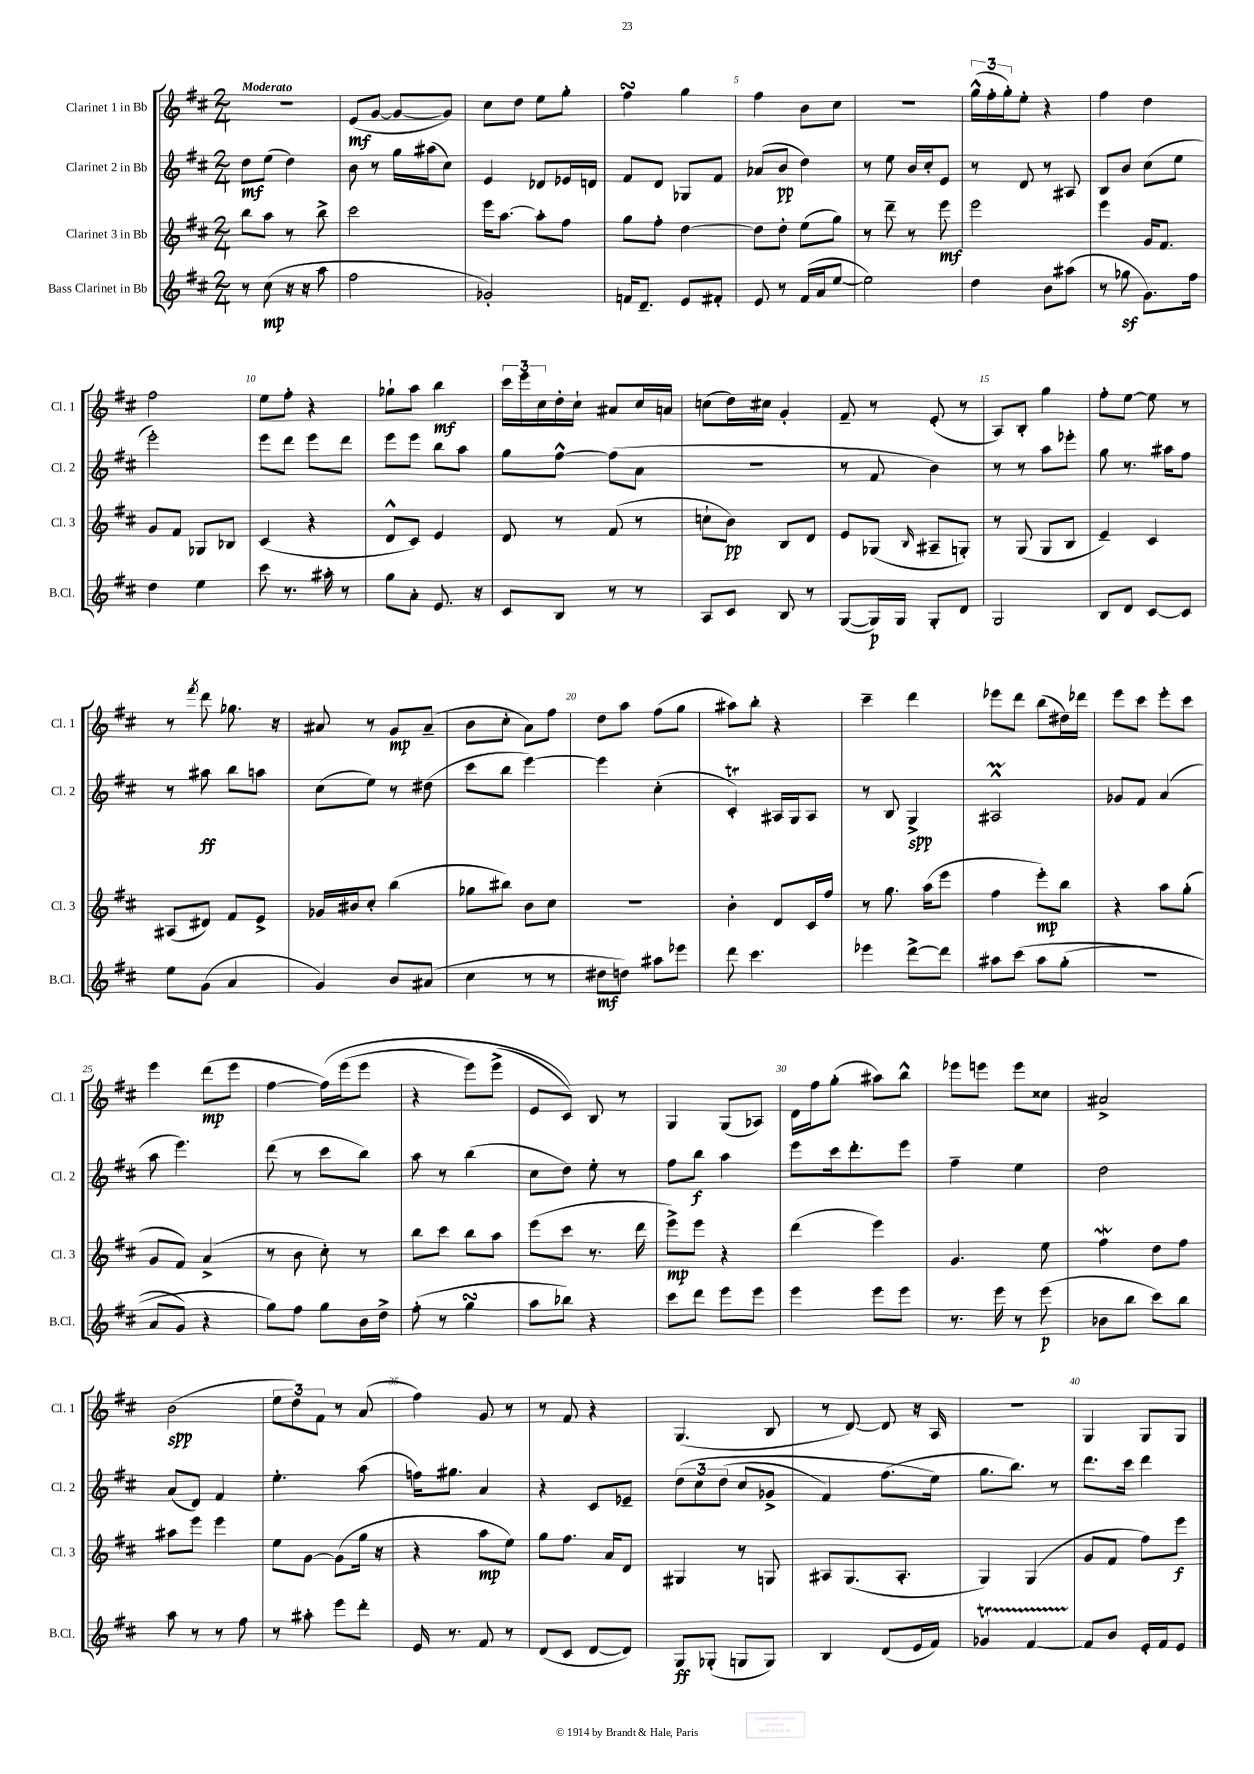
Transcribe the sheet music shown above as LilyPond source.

<<
\new StaffGroup <<
\new Staff = "s0" \with { instrumentName = "Clarinet 1 in Bb" shortInstrumentName = "Cl. 1" } {
    \clef treble \key d \major \numericTimeSignature \time 2/4 \tempo "Moderato"
    r2 |
    e'8\mf( g'8~ g'8~ g'8) |
    cis''8 d''8 e''8 g''8-. |
    fis''4\turn g''4 |
    fis''4 b'8 cis''8 |
    R2 |
    \tuplet 3/2 { g''16-^( fis''16-. g''16-.) } e''8-. r4 |
    fis''4 d''4 |
    fis''2 |
    e''8 fis''8-. r4 |
    ges''8-! a''8 b''4\mf |
    \tuplet 3/2 { cis'''16 e'''16 cis''16 } d''16-. cis''16-! ais'8 cis''16 a'16 |
    c''8( d''16) cis''16 g'4-. |
    fis'8-- r8 e'8-.( r8 |
    a8) b8-. g''4 |
    fis''8-. e''8~ e''8 r8 |
    r8 \acciaccatura { fis'''8 } d'''8 ges''8. r16 |
    ais'8 r8 g'8\mp ais'8--( |
    b'8 cis''8-. a'8) fis''8 |
    d''8 a''8 fis''8( g''8 |
    ais''8) b''8-. r4 |
    cis'''4-- d'''4 |
    ees'''8 d'''8 b''8( dis''16) des'''16 |
    e'''8 cis'''8 e'''8-. cis'''8 |
    e'''4 d'''8\mp( e'''8 |
    fis''4~ fis''16)\( e'''16( e'''8 |
    r4 e'''8) e'''8->( |
    e'8 cis'8)\) b8 r8 |
    g4 g8( aes8) |
    d'16 fis''16 g''8-.( ais''8) b''8-^ |
    ees'''8 e'''8 e'''8 cisis''8 |
    ais'2-> |
    b'2\spp( |
    \tuplet 3/2 { e''8 d''8) fis'8 } r8 a'8( |
    fis''4) g'8 r8 |
    r8 fis'8 r4 |
    g4.( b8 |
    r8 d'8~) d'8 r16 a16 |
    R2 |
    g4 g8 g8 \bar "|." |
}
\new Staff = "s1" \with { instrumentName = "Clarinet 2 in Bb" shortInstrumentName = "Cl. 2" } {
    \clef treble \key d \major \numericTimeSignature \time 2/4
    d''8\mf e''8( d''4) |
    b'8 r8 g''16 ais''16( cis''8) |
    e'4 des'8 ees'16 d'16 |
    fis'8 d'8 ges8 fis'8 |
    aes'8( b'8\pp d''4) |
    r8 e''8 b'16 cis''16-. e'8 |
    r8 d'8 r8 ais8 |
    b8 b'8 cis''8( e''8 |
    e'''2-.) |
    e'''8 d'''8 e'''8 d'''8 |
    e'''8 e'''8 b''8 a''8 |
    g''8 fis''8~-^ fis''8( a'8 |
    R2 |
    r8 fis'8 b'4) |
    r8 r8 a''8 ees'''8-. |
    g''8 r8. ais''16 fis''8 |
    r8 ais''8\ff b''8 a''8 |
    cis''8( e''8) r8 dis''8( |
    cis'''8 b''8 e'''4~) |
    e'''4 cis''4-.( |
    cis'4-.\trill) ais16 g16 ais8 |
    r8 b8 g4->\spp |
    ais2-^\prall |
    ges'8 fis'8 a'4( |
    a''8 e'''4.) |
    d'''8( r8 cis'''8 b''8) |
    a''8 r8 b''4( |
    cis''8 d''8) e''8-. r8 |
    fis''8 b''8\f a''4 |
    e'''8 cis'''16 d'''8.-. e'''8 |
    fis''4-- e''4 |
    d''2 |
    a'8( d'8) fis'4 |
    e''4.-. a''8( |
    f''16) gis''8. a'4 |
    r4 cis'8 ees'8-- |
    \tuplet 3/2 { d''8\( cis''8 d''8( } cis''8 ges'8-> |
    fis'4) fis''8.( e''16\) |
    g''8. b''8.) r8 |
    d'''8. cis'''16 d'''4 \bar "|." |
}
\new Staff = "s2" \with { instrumentName = "Clarinet 3 in Bb" shortInstrumentName = "Cl. 3" } {
    \clef treble \key d \major \numericTimeSignature \time 2/4
    b''8 a''8 r8 b''8-> |
    cis'''2 |
    e'''16 a''8.~ a''8-. fis''8 |
    g''8 fis''8-. d''4~ |
    d''8 d''8-. e''8( g''8) |
    r8 d'''8-- r8 e'''8\mf |
    e'''2 |
    e'''4 g'16 fis'8. |
    g'8 fis'8 ges8 bes8 |
    cis'4( r4 |
    d'8-^ cis'8) e'4 |
    d'8 r8 fis'8( r8 |
    c''8-! b'8\pp) b8 d'8 |
    e'8 ges8( \grace { b16 } ais8-- g8-.) |
    r8 g8( g8 b8 |
    e'4--) cis'4 |
    ais8( dis'8) fis'8 e'8-> |
    ges'16 bis'16 cis''8-. b''4( |
    ges''8 bis''8) b'8 cis''8 |
    r2 |
    b'4-. d'8 cis'16 fis''16 |
    r8 g''8. a''16( e'''8 |
    fis''4 e'''8-.\mp) b''8 |
    r4 a''8 g''8-.( |
    g'8 fis'8) a'4->( |
    r8 b'8 cis''8-.) r8 |
    b''8 cis'''8 b''8 a''8 |
    e'''8( cis'''8 r8. d'''16 |
    e'''8->\mp) e'''8 r4 |
    d'''4( e'''4) |
    g'4. e''8 |
    fis''4\mordent d''8 fis''8 |
    ais''8 e'''8 e'''4 |
    e''8 g'8~ g'8( g''16 r16 |
    r4 a''8\mp e''8) |
    g''8 fis''8. a'16 d'8 |
    gis4 r8 g8 |
    ais8 g8.( ais8.-. |
    g4) g4( |
    g'8 fis'8 fis''8) e'''8\f \bar "|." |
}
\new Staff = "s3" \with { instrumentName = "Bass Clarinet in Bb" shortInstrumentName = "B.Cl." } {
    \clef treble \key d \major \numericTimeSignature \time 2/4
    r8 cis''8\mp( r16 r16 a''8 |
    fis''2 |
    ges'2-.) |
    f'16 d'8.-- e'8 fis'8-. |
    e'8 r8 fis'16( a'16 e''8~ |
    e''2) |
    d''4 b'8 ais''8( |
    r8 ges''8\sf g'8.) fis''16 |
    d''4 e''4 |
    cis'''8 r8. ais''16-. r8 |
    g''8 a'8-. e'8. r16 |
    cis'8 b8 r8 r8 |
    a8 cis'8 b8 r8 |
    g8~( g16\p) g16 g8-. d'8 |
    g2 |
    b8 d'8 cis'8~ cis'8 |
    e''8 g'8( a'4 |
    g'4) b'8 ais'8( |
    cis''4 r8 r8 |
    dis''8\mf d''8) ais''8 ees'''8 |
    d'''8 cis'''4. |
    ees'''4 d'''8~-> d'''8 |
    ais''8 cis'''8\( ais''8 g''8-.( |
    r2 |
    a'8 g'8) r4 |
    g''8\) fis''8 g''8 b'16 d''16-> |
    fis''8-.( r8 g''4\turn |
    a''8 bes''8) r4 |
    cis'''8 d'''8 e'''8 e'''8 |
    e'''4 e'''8 e'''8 |
    r8. e'''16 r8 e'''8\p( |
    bes'8 b''8 cis'''8) b''8 |
    a''8 r8 r8 fis''8 |
    r8 ais''8-. e'''8 d'''8-. |
    e'16 r8. fis'8 r8 |
    d'8( cis'8 d'8~ d'8) |
    g8\ff ges8-.( g8 g8) |
    b4 d'8( e'16 fis'16) |
    ges'4\startTrillSpan fis'4~ |
    fis'8\stopTrillSpan b'8 e'16-. fis'16 e'8 \bar "|." |
}
>>
>>
\layout { \context { \Score \override BarNumber.break-visibility = ##(#f #t #t) barNumberVisibility = #(every-nth-bar-number-visible 5) } }
